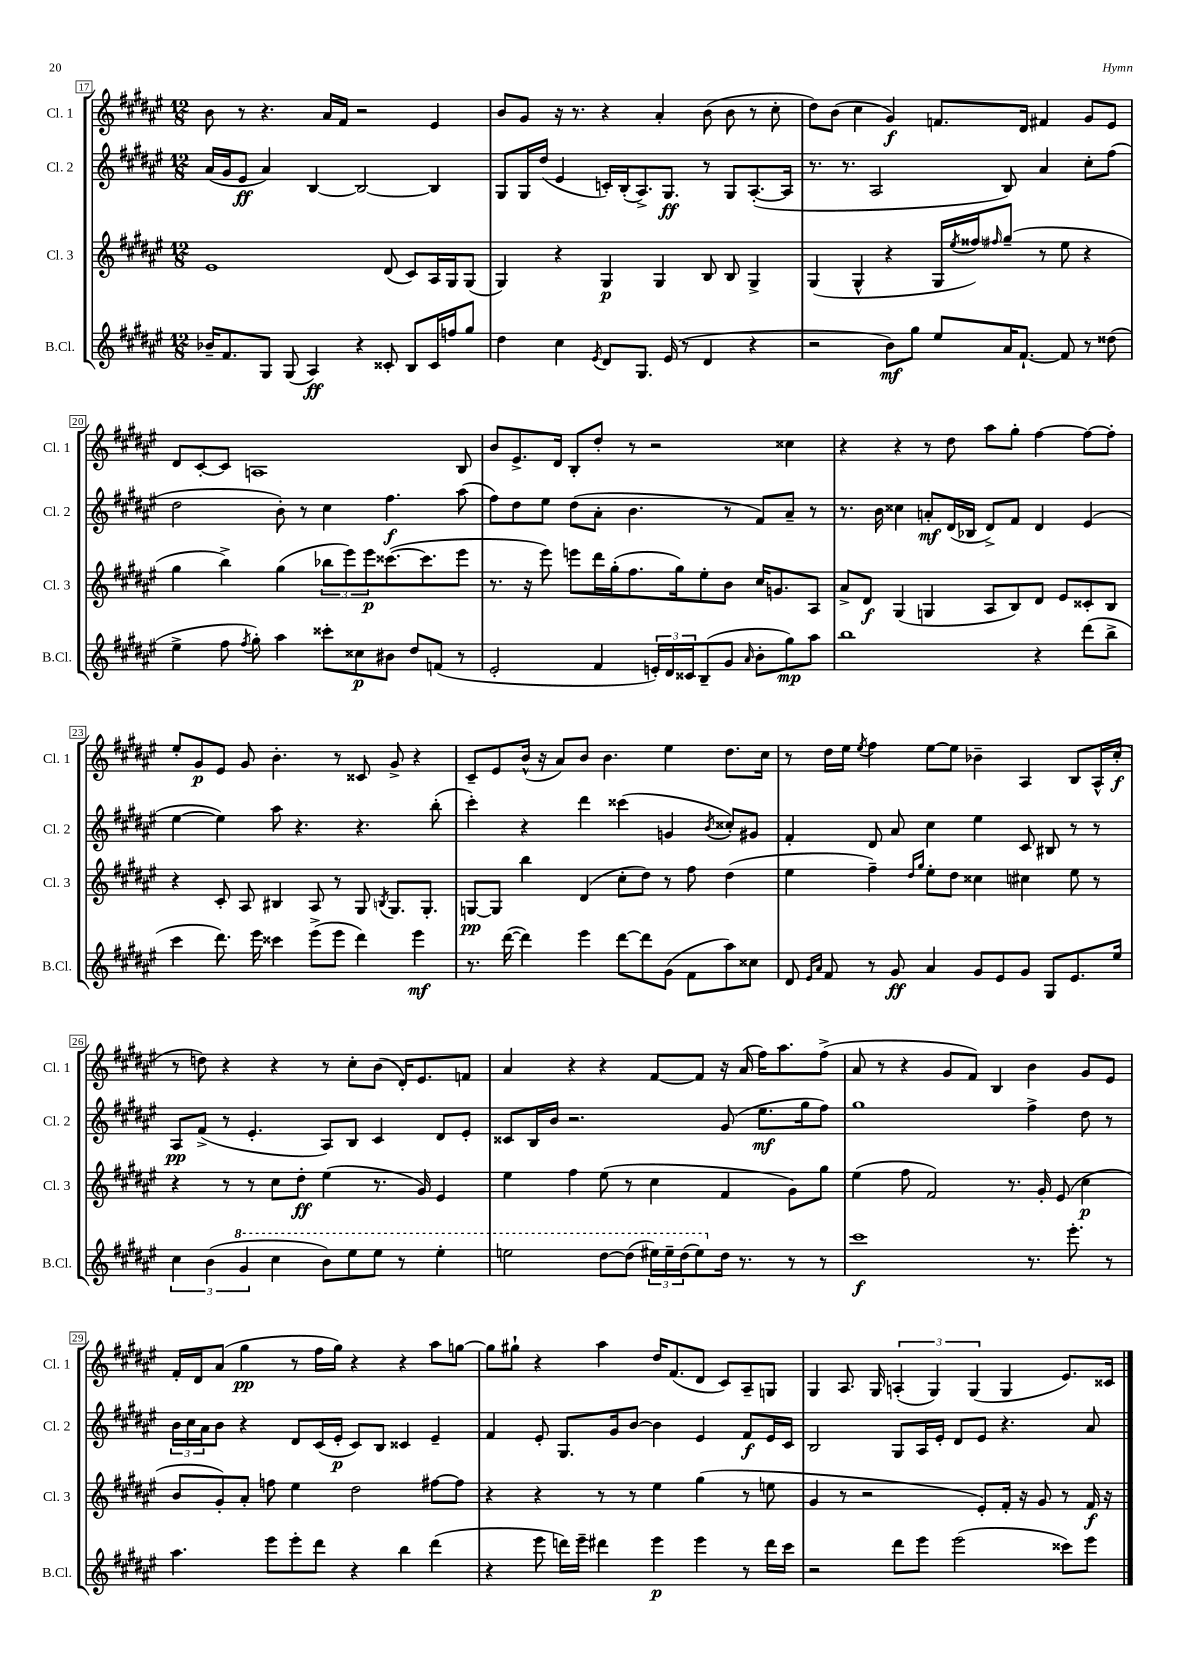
<<
\new StaffGroup <<
\new Staff = "s0" \with { instrumentName = "Cl. 1" shortInstrumentName = "Cl. 1" } {
    \clef treble \key fis \major \numericTimeSignature \time 12/8
    b'8 r8 r4. ais'16 fis'16 r2 eis'4 |
    b'8 gis'8 r16 r8. r4 ais'4-. b'8( b'8 r8 cis''8-. |
    dis''8) b'8( cis''4 gis'4\f) f'8. dis'16 fis'4 gis'8 eis'8 |
    dis'8 cis'8~-. cis'8 a1 b8 |
    b'8 eis'8.-> dis'16 b8-. dis''8-. r8 r2 cisis''4 |
    r4 r4 r8 dis''8 ais''8 gis''8-. fis''4~ fis''8~ fis''8-. |
    eis''8-. gis'8\p eis'8 gis'8 b'4.-. r8 cisis'8 gis'8-> r4 |
    cis'8-- eis'8 b'16-^( r16 ais'8) b'8 b'4. eis''4 dis''8. cis''16 |
    r8 dis''16 eis''16 \acciaccatura { eis''8 } fis''4 eis''8~ eis''8 bes'4-- ais4 b8 ais16-^ cis''16-.\f( |
    r8 d''8) r4 r4 r8 cis''8-. b'8( dis'16-.) eis'8. f'8 |
    ais'4 r4 r4 fis'8~ fis'8 r16 ais'16( fis''16) ais''8. fis''8->( |
    ais'8 r8 r4 gis'8 fis'8) b4 b'4 gis'8 eis'8 |
    fis'16-. dis'16 ais'8( gis''4\pp r8 fis''16 gis''16) r4 r4 ais''8 g''8~ |
    g''8 gis''8-! r4 ais''4 dis''16 fis'8.( dis'8 cis'8) ais8-- g8 |
    gis4 ais8. gis16 \tuplet 3/2 { a4-.( gis4) gis4( } gis4 eis'8.) cisis'16 \bar "|." |
}
\new Staff = "s1" \with { instrumentName = "Cl. 2" shortInstrumentName = "Cl. 2" } {
    \clef treble \key fis \major \numericTimeSignature \time 12/8
    ais'16( gis'16 eis'8\ff ais'4) b4~ b2~ b4 |
    gis8 gis16 dis''16( eis'4 c'16-.) b16-.( ais8.->) gis8.\ff r8 gis8 ais8.~-.( ais16 |
    r8. r8. ais2 b8) ais'4 cis''8-. fis''8( |
    dis''2 b'8-.) r8 cis''4 fis''4.\f ais''8( |
    fis''8) dis''8 eis''8 dis''8( ais'8-. b'4. r8 fis'8) ais'8-- r8 |
    r8. b'16 cisis''4 a'8-.\mf dis'16( bes16 dis'8->) fis'8 dis'4 eis'4( |
    eis''4~ eis''4) ais''8 r4. r4. b''8-.( |
    cis'''4-.) r4 dis'''4 cisis'''4( g'4 \acciaccatura { b'8 } cisis''8-.) gis'8 |
    fis'4-. dis'8 ais'8 cis''4 eis''4 cis'8 bis8 r8 r8 |
    ais8\pp fis'8->( r8 eis'4.-. ais8) b8 cis'4 dis'8 eis'8-. |
    cisis'8 b16 b'16 r2. gis'8( eis''8.\mf gis''16 fis''8) |
    gis''1 fis''4-> dis''8 r8 |
    \tuplet 3/2 { b'16 cis''16 ais'16 } b'8 r4 dis'8 cis'16( eis'16-.\p cis'8) b8 cisis'4 eis'4-- |
    fis'4 eis'8-. gis8. gis'16 b'8~ b'4 eis'4 fis'8\f eis'16 cis'16 |
    b2 gis8 ais16 eis'16-. dis'8 eis'8 r4. ais'8 \bar "|." |
}
\new Staff = "s2" \with { instrumentName = "Cl. 3" shortInstrumentName = "Cl. 3" } {
    \clef treble \key fis \major \numericTimeSignature \time 12/8
    eis'1 dis'8( cis'8) ais16 gis16 gis8( |
    gis4) r4 gis4\p gis4 b8 b8 gis4-> |
    gis4( gis4-^ r4 gis16 \acciaccatura { eis''8 } fisis''16) \grace { fis''16 } gis''8--( r8 eis''8 r4 |
    gis''4 b''4->) gis''4( \tuplet 3/2 { bes''8 eis'''8) eis'''8\p } cisis'''8.~( cisis'''8. eis'''8 |
    r8. r16 eis'''8) e'''8 dis'''16 gis''16-.( fis''8. gis''16) eis''8-. b'8 cis''16 g'8. ais8 |
    ais'8-> dis'8\f gis4( g4 ais8 b8) dis'8 eis'8 cisis'8-. b8 |
    r4 cis'8-. ais8 bis4 ais8 r8 gis8 \acciaccatura { b8 } gis8. gis8.-. |
    g8~\pp g8 b''4 dis'4( cis''8-. dis''8) r8 fis''8 dis''4( |
    eis''4 fis''4--) \grace { dis''16 gis''16 } eis''8-. dis''8 cisis''4 cis''4 eis''8 r8 |
    r4 r8 r8 cis''8 dis''8-.\ff eis''4( r8. gis'16) eis'4 |
    eis''4 fis''4 eis''8( r8 cis''4 fis'4 gis'8) gis''8 |
    eis''4( fis''8 fis'2) r8. gis'16-. eis'8( cis''4\p |
    b'8 gis'8-.) ais'8-. f''8 eis''4 dis''2 fis''8~ fis''8 |
    r4 r4 r8 r8 eis''4 gis''4( r8 e''8 |
    gis'4 r8 r2 eis'8-.) fis'16-. r16 gis'8 r8 fis'16\f r16 \bar "|." |
}
\new Staff = "s3" \with { instrumentName = "B.Cl." shortInstrumentName = "B.Cl." } {
    \clef treble \key fis \major \numericTimeSignature \time 12/8
    bes'16-- fis'8. gis8 gis8( ais4\ff) r4 cisis'8-. b8 cisis'16 f''16 gis''8 |
    dis''4 cis''4 \acciaccatura { eis'8 } dis'8 gis8. eis'16( r8 dis'4 r4 |
    r2 b'8\mf) gis''8 eis''8 ais'16 fis'8.~-! fis'8 r8 disis''8( |
    eis''4-> fis''8 \acciaccatura { fis''8 } gis''8-.) ais''4 cisis'''8-. cisis''8\p bis'8 dis''8 f'8( r8 |
    eis'2-. fis'4 \tuplet 3/2 { e'16-.) dis'16 cisis'16 } b8--( gis'8 \grace { ais'16 } b'8-. gis''8\mp) ais''8 |
    b''1 r4 dis'''8( b''8-> |
    cis'''4 dis'''8.) eis'''16 cisis'''4 eis'''8->( eis'''8 dis'''4) eis'''4\mf |
    r8. dis'''16~( dis'''4) eis'''4 dis'''8~ dis'''8 gis'8( fis'8 ais''8) cisis''8 |
    dis'8 \grace { eis'16 ais'16 } fis'8 r8 gis'8\ff ais'4 gis'8 eis'8 gis'8 gis8 eis'8. eis''16 |
    \tuplet 3/2 { cis''4 b'4( \ottava #1 gis''4 } cis'''4 b''8) eis'''8 eis'''8 r8 eis'''4-. |
    e'''2 dis'''8~ dis'''8( \tuplet 3/2 { eis'''16) eis'''16-- dis'''16( } eis'''8) \ottava #0 dis''16 r8. r8 r8 |
    cis'''1\f r8. eis'''8.-. r8 |
    ais''4. eis'''8 eis'''8-. dis'''8 r4 b''4 dis'''4( |
    r4 eis'''8 d'''16) eis'''16-- dis'''4 eis'''4\p eis'''4 r8 dis'''16 cis'''16 |
    r2 dis'''8 eis'''8 eis'''2( cisis'''8) eis'''8 \bar "|." |
}
>>
>>
\layout { \context { \Score currentBarNumber = #17 \override BarNumber.stencil = #(make-stencil-boxer 0.1 0.3 ly:text-interface::print) } }
